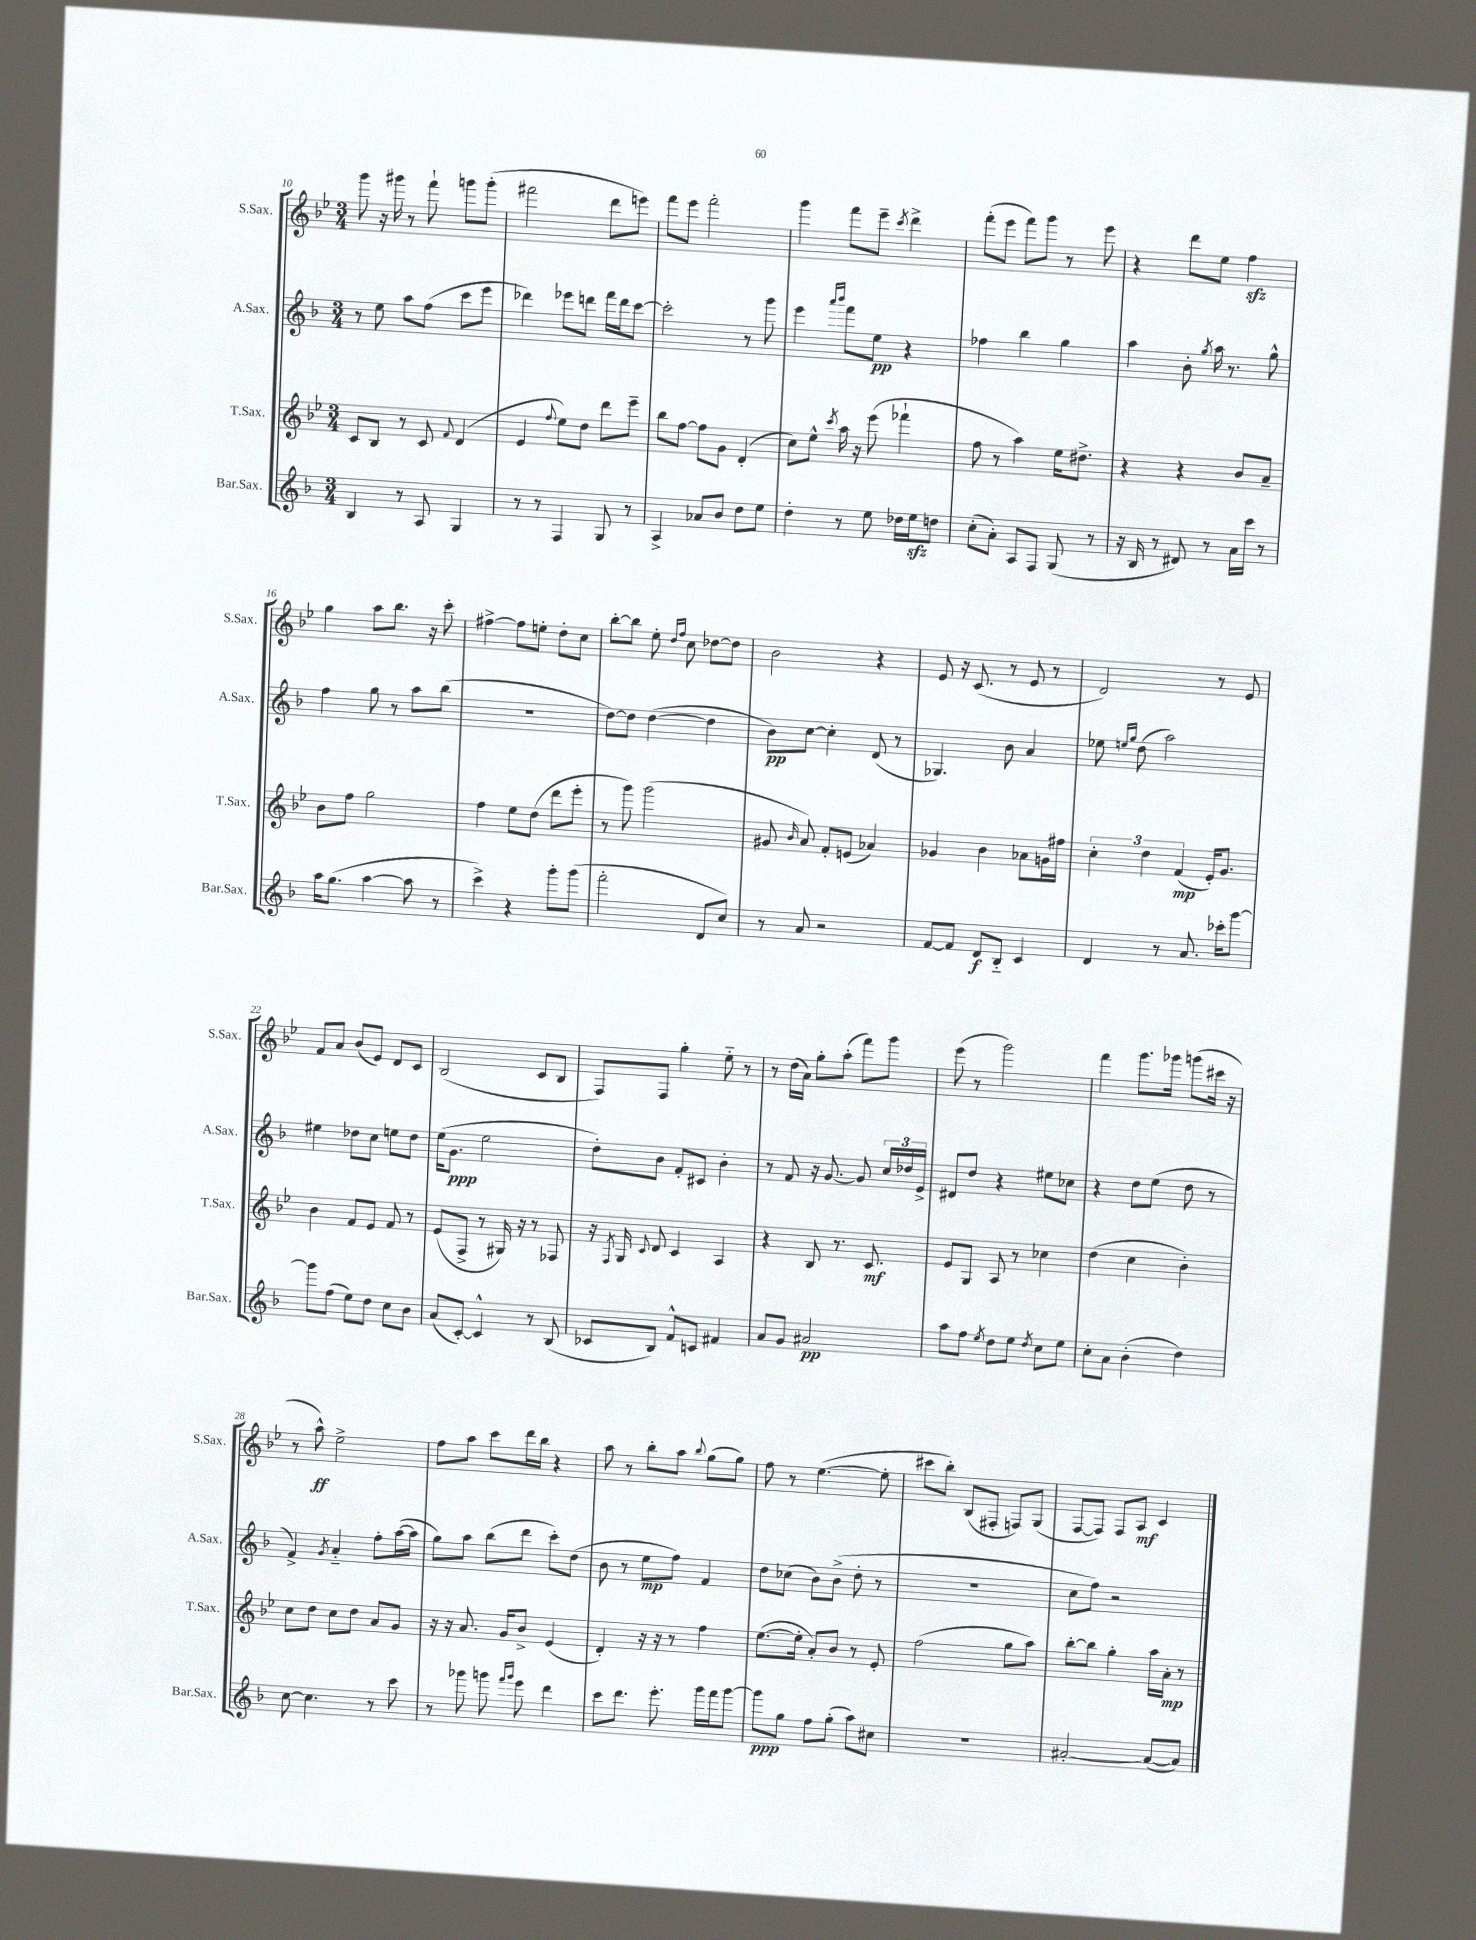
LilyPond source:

<<
\new StaffGroup <<
\new Staff = "s0" \with { instrumentName = "S.Sax." shortInstrumentName = "S.Sax." } {
    \clef treble \key bes \major \numericTimeSignature \time 3/4
    \autoBeamOff g'''8 r16 gis'''16 r8 f'''8-! g'''8[ g'''8]-.( |
    fis'''2 d'''8[ e'''8]) |
    f'''8[ ees'''8] f'''2-. |
    g'''4 f'''8[ ees'''8]-- \acciaccatura { c'''8 } d'''4-> |
    f'''8[-.( ees'''8] f'''8[) g'''8] r8 ees'''8 |
    r4 d'''8[ ees''8] f''4\sfz |
    g''4 a''8[ bes''8.] r16 c'''8-. |
    fis''4~-> fis''8[ e''8]-. d''8[-. c''8] |
    bes''8[~-. bes''8] ees''8-. \grace { d''16[ f''16] } c''8 des''8[~ des''8] |
    bes'2 r4 |
    ees'8 r16 c'8.( r8 ees'8 r8 |
    d'2) r8 ees'8 |
    f'8[ a'8] bes'8[( ees'8]) d'8[ c'8] |
    bes2( c'8[ bes8] |
    f8[) f8] g''4-. ees''8-_ r8 |
    r8 d''16[( a'16]) g''8[-. a''8]-.( f'''8[) g'''8] |
    ees'''8( r8 g'''2) |
    f'''4 g'''8.[ ges'''16] g'''8[( cis'''16] r16 |
    r8 a''8-^\ff) ees''2-> |
    f''8[ a''8] c'''8[ d'''16 bes''16] r4 |
    a''8 r8 bes''8[-. a''8] \appoggiatura { bes''8 } g''8[( g''8]) |
    f''8 r8 ees''4.~( ees''8-. |
    cis'''8[ bes''8]-.) bes8[( fis8]-. f8[) g8]( |
    f8[~ f8]) f8[ a8]\mf c'4 \bar "|." |
}
\new Staff = "s1" \with { instrumentName = "A.Sax." shortInstrumentName = "A.Sax." } {
    \clef treble \key f \major \numericTimeSignature \time 3/4
    \autoBeamOff r8 e''8 a''8[ f''8]( c'''8[ e'''8] |
    des'''4) ees'''8[ d'''8] f'''16[ d'''16 c'''8]~ |
    c'''2-. r8 g'''8 |
    e'''4 \grace { a'''16[ bes'''16] } f'''8[ e''8]\pp r4 |
    fes''4 bes''4 g''4 |
    a''4 bes'8-. \acciaccatura { g''8 } a''16 r8. g''8-^ |
    f''4 g''8 r8 a''8[ bes''8]( |
    R2. |
    d''8[~) d''8] d''4~( d''4 |
    bes'8[\pp) c''8]~ c''4-. d'8( r8 |
    ges4.) bes'8 a'4 |
    ees''8 \grace { e''16[ g''16] } d''8( a''2) |
    eis''4 des''8[ c''8] e''8[ des''8] |
    e''16[( g'8.]\ppp e''2 |
    d''8[-.) bes'8] f'8[-. cis'8] bes'4-. |
    r8 f'8 r16 g'8.~ g'8 \tuplet 3/2 { c''16[ des''16 e'16]-> } |
    dis'8[ d''8] r4 eis''8[ ces''8] |
    r4 d''8[ e''8]( d''8 r8 |
    f'4->) \acciaccatura { g'8 } a'4-_ f''8[-. a''16~( a''16] |
    g''8[) a''8] bes''8[( d'''8] c'''8[-.) d''8]( |
    bes'8 r8 e''8[\mp f''8]) f'4 |
    d''8[ ces''8]( bes'8[) bes'8]->( d''8-. r8 |
    R2. |
    c''8[ f''8]) r2 \bar "|." |
}
\new Staff = "s2" \with { instrumentName = "T.Sax." shortInstrumentName = "T.Sax." } {
    \clef treble \key bes \major \numericTimeSignature \time 3/4
    \autoBeamOff c'8[ bes8] r8 c'8 \appoggiatura { f'8 } d'4( |
    ees'4 \appoggiatura { f''8 } ees''8[) d''8] d'''8[ ees'''8]-- |
    bes''8[ f''8]~ f''8[ g'8] d'4-.( |
    c''8[) ees''8]-^ \acciaccatura { c'''8 } a''16 r16 ees'''8( fes'''4-! |
    f''8 r8 a''4) ees''16[ dis''8.]-> |
    r4 r4 bes'8[ a'8]-- |
    bes'8[ f''8] g''2 |
    f''4 ees''8[ d''8]( d'''8[ ees'''8]-. |
    r8 g'''8) g'''2( |
    gis'8 \grace { bes'16 } a'8) f'8[-. e'8]( aes'4) |
    ges'4 bes'4 aes'8[ g'16 fis''16] |
    \tuplet 3/2 { c''4-. d''4 f'4\mp( } ees'16[-.) g'8.] |
    bes'4 f'8[ ees'8] f'8 r8 |
    ees'8[( f8]-> r8 gis16) r16 r8 fes8 |
    r16 \acciaccatura { f8 } g16 \appoggiatura { c'8 } d'8 c'4 a4 |
    r4 bes8 r8. c'8.\mf |
    ees'8[ g8] a8 r8 ces''4 |
    d''4( c''4 bes'4-.) |
    c''8[ d''8] c''8[ d''8] a'8[ g'8] |
    r16 r16 a'8. g'16[ bes'8]-> ees'4( |
    d'4-.) r16 r16 r8 f''4 |
    ees''8.[~( ees''16]-. a'8[-.) bes'8] r8 ees'8-. |
    f''2( g''8[ a''8]) |
    bes''8[~-. bes''8] g''4-. a''16[ a'16]-.\mp r8 \bar "|." |
}
\new Staff = "s3" \with { instrumentName = "Bar.Sax." shortInstrumentName = "Bar.Sax." } {
    \clef treble \key f \major \numericTimeSignature \time 3/4
    \autoBeamOff bes4 r8 a8 g4 |
    r8 r8 f4 g8 r8 |
    a4-> aes'8[ bes'8] d''8[ e''8] |
    d''4-. r8 e''8 des''16[ e''16\sfz d''8] |
    c''8[-.( a'8]-.) a8[ f8] g8( r8 |
    r16 bes16 r8 dis'8) r8 a'16[ c'''16] r8 |
    a''16[ g''8.]( a''4~ a''8 r8 |
    c'''4->) r4 g'''8[-. g'''8]( |
    f'''2-. d'8[ c''8]) |
    r8 a'8 r2 |
    f'8[~ f'8] d'8[\f bes8]-_ c'4 |
    d'4 r8 a'8. ces'''16[-. g'''8]~ |
    g'''8[ f''8]( e''8[) d''8] c''8[ bes'8] |
    a'8[( c'8]~-.) c'4-^ r8 bes8( |
    ces'8[ bes8]) f'8[-^ c'8] fis'4 |
    a'8[ g'8] ais'2\pp |
    a''8[ f''8] \acciaccatura { e''8 } d''8[ e''8] \acciaccatura { d''8 } c''8[ e''8] |
    c''8[-. a'8] bes'4-.( d''4) |
    c''8~ c''4. r8 c'''8 |
    r8 ges'''8 g'''8 \grace { f'''16[ g'''16] } e'''8 d'''4 |
    c'''8[ d'''8.] e'''8.-. g'''16[ f'''16 g'''8]~ |
    g'''8[\ppp g''8] f''8[ g''8]-.( a''8[) cis''8] |
    R2. |
    ais'2~-. ais'8[~( ais'8]) \bar "|." |
}
>>
>>
\layout { \context { \Score currentBarNumber = #10 } }
